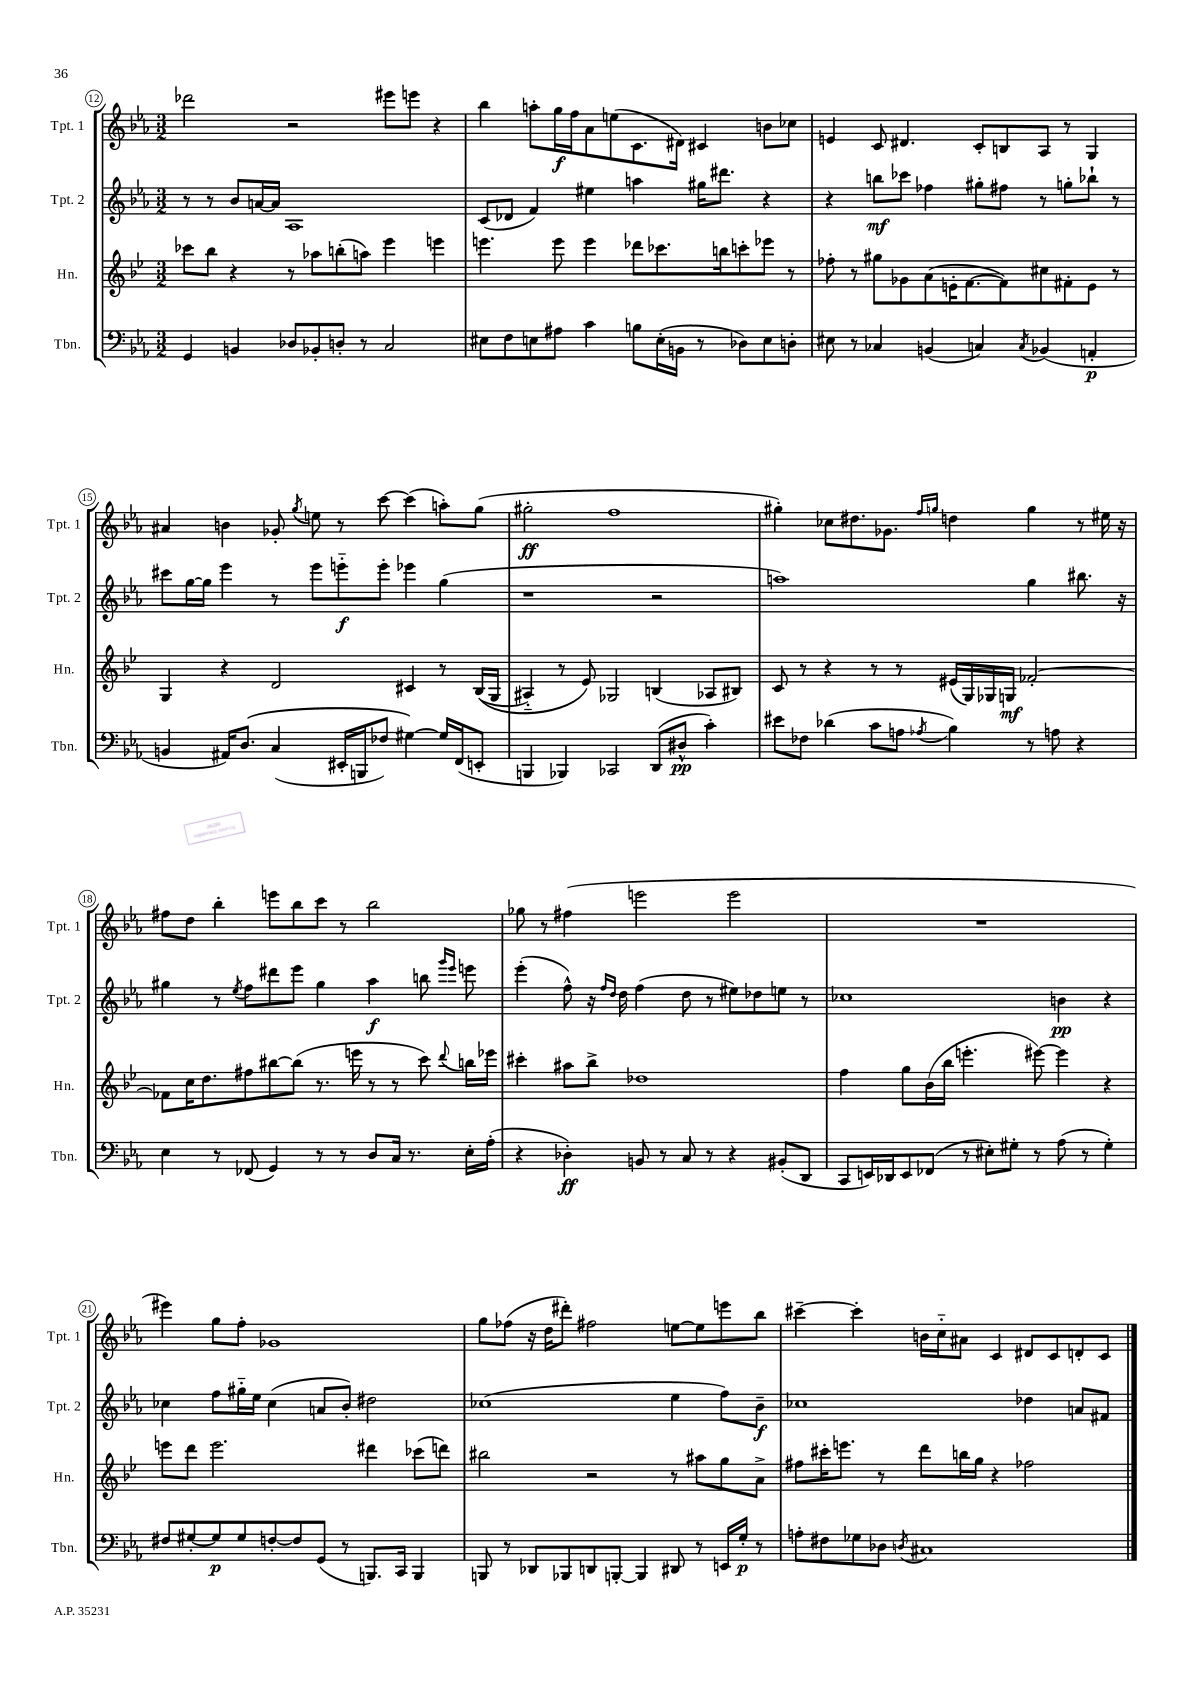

**kern	**kern	**kern	**kern
*staff4	*staff3	*staff2	*staff1
*clefF4	*clefG2	*clefG2	*clefG2
*k[b-e-a-]	*k[b-e-]	*k[b-e-a-]	*k[b-e-a-]
*M3/2	*M3/2	*M3/2	*M3/2
4GG	8ccc-	8r	2ddd-
.	8bb-	8r	.
4BB	4r	8b-	.
.	.	[16a	.
.	.	16a]	.
8D-	8r	1A-	2r
8BB-'	8aa-	.	.
8D'	(8bb'	.	.
8r	8aa)	.	.
2C	4eee-	.	8eee#
.	.	.	8eee
.	4eee	.	4r
=	=	=	=
8E#	4.eee	(8c	4bb-
8F	.	8d-	.
8E	.	4f)	8aa'
8A#	8eee	.	16gg
.	.	.	16ff
4c	4eee	4ee#	8a-
.	.	.	(8ee
8B	8ddd-	4aa	8.c
(16E'	8.ccc-	.	.
16BB	.	.	16d#)
8r	.	16gg#	4c#
.	16bb	8.ddd#	.
8D-)	8ccc'	.	.
8E	8eee-	4r	8b
8D'	8r	.	8cc-
=	=	=	=
8E#	8ff-'	4r	4e
8r	8r	.	.
4C-	8gg#	8bb	8c
.	8g-	8ccc-	4.d#
(4BB	(8a	4ff-	.
.	16e'	.	.
.	[8.f	.	.
4C)	.	8gg#'	8c'
.	8f])	8ff#	8B
8qC	.	.	.
(4BB-	8cc#	8r	8A-
.	8f#'	8gg'	8r
4AA'	8e	8bb-`	4G
.	8r	8r	.
=	=	=	=
4BB	4G	8ccc#	4a#
.	.	[16gg	.
.	.	16gg]	.
16AA#)	4r	4eee-	4b
&(8.D	.	.	.
(4C	2d	8r	8g-'
.	.	.	8qgg
.	.	8eee-	8ee
16EE#'	.	8eee'~	8r
16BBB	.	.	.
8F-)	.	8eee'	[8ccc
[4G#&)	4c#	4eee-	(4ccc]
16G#]	8r	(4gg	8aa')
(16FF	.	.	.
8EE'	&((16B-	.	(8gg
.	16G	.	.
=	=	=	=
4BBB	4A#'~)	1r	2gg#'
4BBB-)	8r	.	.
.	8e-&)	.	.
2CC-	2G-	.	1ff
(8DD	(4B	2r	.
8D#^^	.	.	.
4c')	8A-	.	.
.	8B#)	.	.
=	=	=	=
8e#	8c	1aa)	4gg#')
8F-	8r	.	.
(4d-	4r	.	8cc-
.	.	.	8.dd#
8c	8r	.	.
.	.	.	8.g-
8A	8r	.	.
.	.	.	16qqff
8qA-	.	.	16qqgg
4B-)	(16e#	.	4dd
.	16G)	.	.
.	16G-	.	.
.	16G	.	.
8r	[2f-'	4gg	4gg
8A	.	.	.
4r	.	8.bb#	8r
.	.	.	16ee#
.	.	16r	16r
=	=	=	=
4E-	8f-]	4gg#	8ff#
.	16cc	.	8dd
.	8.dd	.	.
8r	.	8r	4bb-'
.	.	8qee-	.
(8FF-	8ff#	8ff	.
4GG)	[8bb#	8ddd#	8eee
.	(8bb#]	8eee-	8bb-
8r	8.r	4gg#	8ccc
8r	.	.	8r
.	16eee	.	.
8D	8r	4aa-	2bb-
16C	8r	.	.
8.r	.	.	.
.	8ccc)	8bb	.
.	.	16qqggg	.
.	8qqddd	16qqeee-	.
16E-'	16bb	8eee	.
(16A-'	16eee-	.	.
=	=	=	=
4r	4ccc#'	(4eee-'	8gg-
.	.	.	8r
4D-')	8aa#	8ff^^)	(4ff#
.	8bb-^	16r	.
.	.	16qqff	.
.	.	16qqdd	.
.	.	16dd	.
8BB	1dd-	(4ff	2eee
8r	.	.	.
8C	.	8dd	.
8r	.	8r	.
4r	.	8ee#)	2eee
.	.	8dd-	.
(8BB#'	.	8ee	.
8DD	.	8r	.
=	=	=	=
8CC	4ff	1cc-	1.r
16EE)	.	.	.
16DD-	.	.	.
8EE	8gg	.	.
(8FF-	(16b-	.	.
.	16bb-	.	.
8r	4.eee'	.	.
8E#')	.	.	.
8G#'	.	.	.
8r	[8eee#)	.	.
(8A-	4eee#]	4b	.
8r	.	.	.
4G#')	4r	4r	.
=	=	=	=
8F#	8eee	4cc-	4eee#)
[8G#'	8ddd	.	.
8G#]	2.eee	8ff	8gg
8G#	.	16gg#'~	8ff'
.	.	16ee-	.
[8F'	.	(4cc-	1g-
8F]	.	.	.
(8GG	.	8a	.
8r	.	8b-')	.
8.BBB)	4ddd#	2dd#	.
16CC	.	.	.
4BBB	(8ccc-	.	.
.	8ddd)	.	.
=	=	=	=
8BBB	2bb#	(1cc-	8gg
8r	.	.	(8ff-
8DD-	.	.	16r
.	.	.	16dd
8BBB-	.	.	8ddd#')
8DD	2r	.	2ff#
[8BBB'	.	.	.
4BBB]	.	.	.
8DD#	8r	4ee-	[8ee
8r	8aa#	.	8ee]
16EE	8gg	8ff)	8eee
16G'	.	.	.
8r	8a^	8b-~	8bb-
=	=	=	=
8A'	8ff#	1cc-	[4ccc#~
8F#	16ccc#'	.	.
.	8.eee	.	.
8G-	.	.	4ccc#']
8D-	8r	.	.
8qD	.	.	.
1C#	8ddd	.	16b
.	.	.	16cc'~
.	16bb	.	8a#
.	16gg	.	.
.	4r	.	4c
.	2ff-	4dd-	8d#
.	.	.	8c
.	.	8a	8d'
.	.	8f#	8c
==	==	==	==
*-	*-	*-	*-
